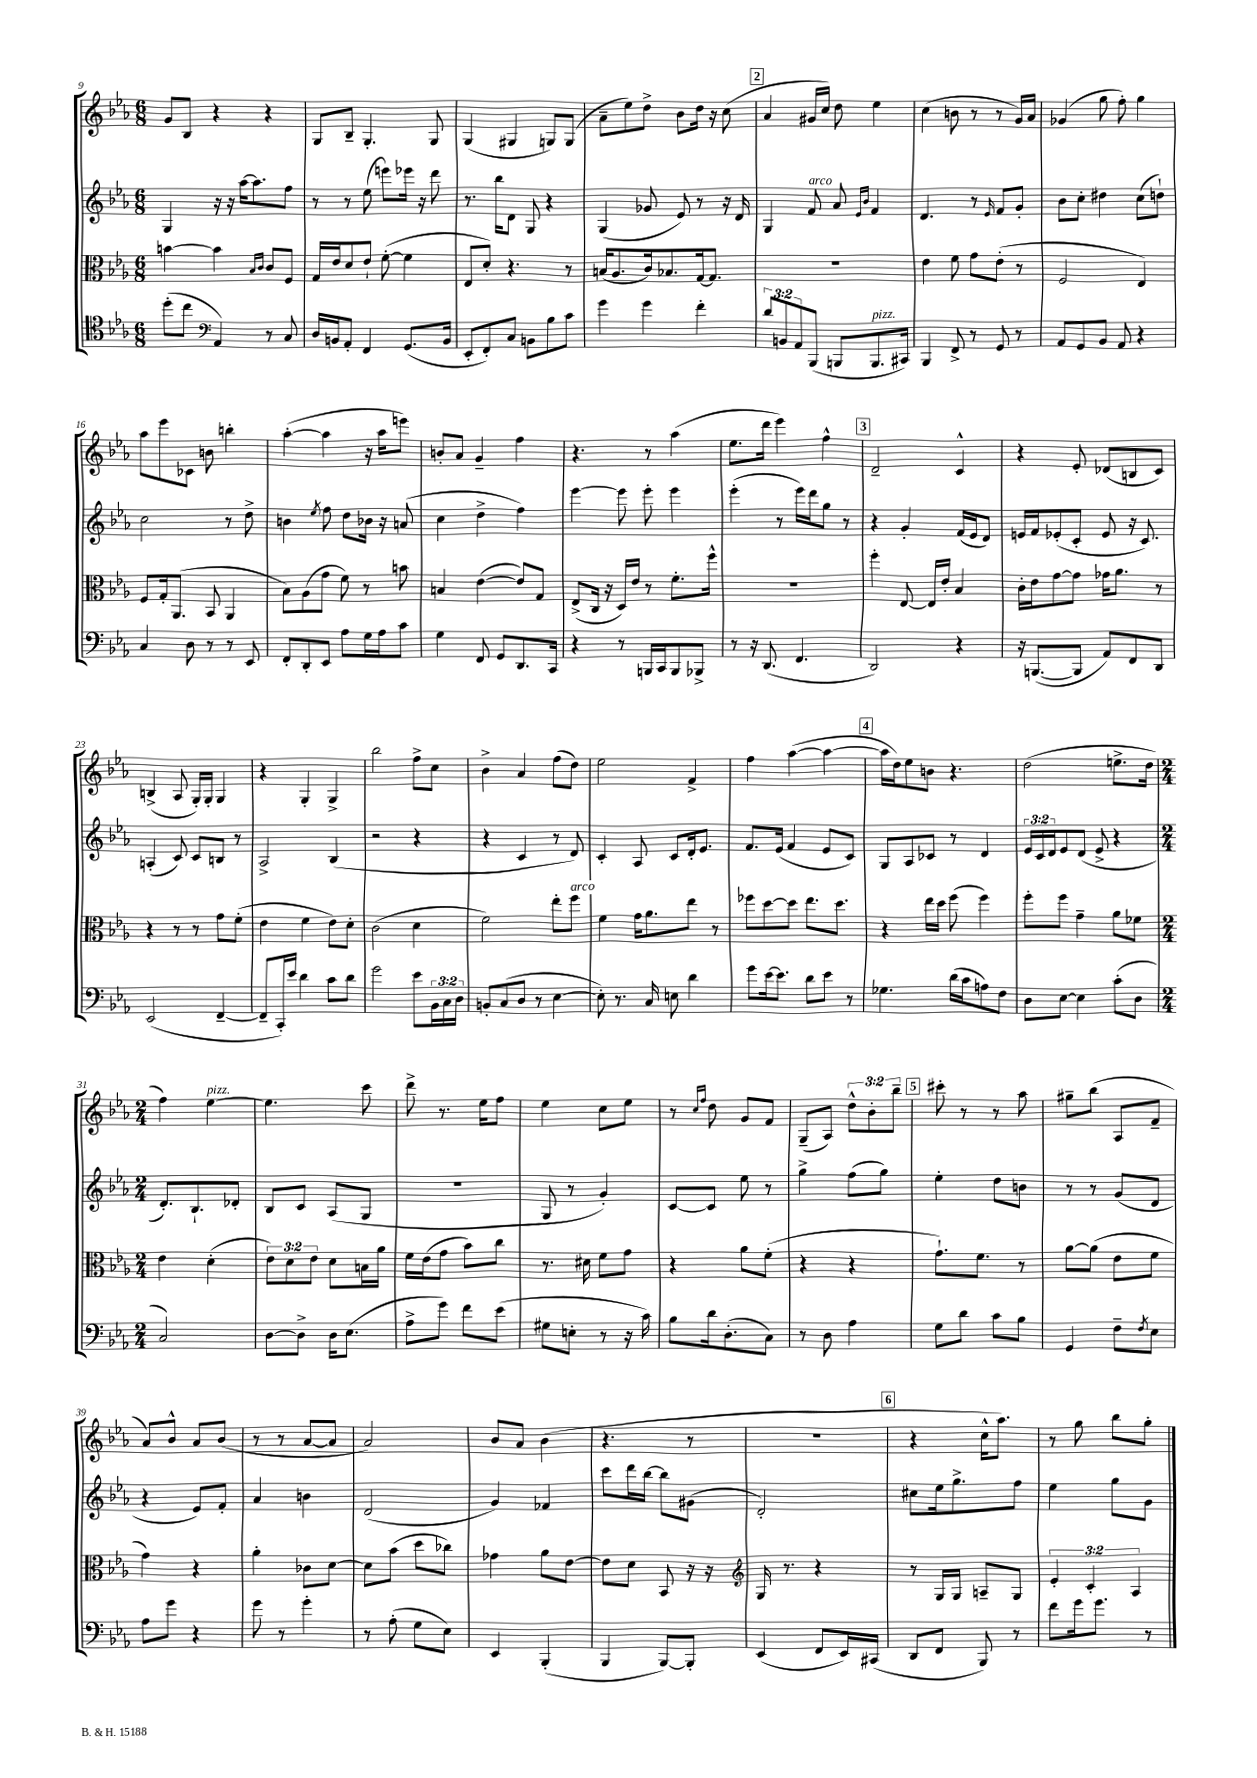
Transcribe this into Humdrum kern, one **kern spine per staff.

**kern	**kern	**kern	**kern
*part4	*part3	*part2	*part1
*staff4	*staff3	*staff2	*staff1
*clefC4	*clefC3	*clefG2	*clefG2
*k[b-e-a-]	*k[b-e-a-]	*k[b-e-a-]	*k[b-e-a-]
*M6/8	*M6/8	*M6/8	*M6/8
=9	=9	=9	=9
(8dd'\L	[4bn\	4G/	8g/L
8cc\J	.	.	8B-/J
*clefF4	*	*	*
4AA-/)	4b\]	16r	4r
.	.	16r	.
.	.	[16aa-\KL	.
.	.	8.aa-\]	.
.	16qqB-/LL	.	.
.	16qqc/JJ	.	.
8r	8c/L	.	4r
8C/	8F/J	8ff\J	.
=10	=10	=10	=10
16D/LL	16G/LL	8r	8G/L
16BBn/J	16e-/J	.	.
8AA-'/J	8d/	8r	8B-~/J
4FF/	8e-`/J	(8ee-\	4.G'/
.	([8f'\	8eeen\L)	.
(8.GG/L	4f\]	16eee-X\Jk	.
.	.	16r	.
.	.	8ddd\	8G/
16BB/Jk	.	.	.
=11	=11	=11	=11
8EE-'/L	8E-/L	8.r	(4G/
8FF'/)	8d'/J)	.	.
.	.	16bb-\KL	.
8C/J	4.r	8d\J	4G#X/
8BBn\L	.	8G/	.
8B-\	.	4r	8Gn/L)
8c\J	8r	.	(8G/J
=12	=12	=12	=12
4g\	(16Bn/KL	(4G/	8a-~\L
.	8.A-/	.	.
.	.	.	8ee-\)
4g\	16c/k)	8g-X/	8dd^\J
.	8.B-X/	.	.
.	.	8e-/)	8b-\L
4f'\	[16G/k	8r	16dd\Jk
.	8.G/J]	.	16r
.	.	16r	(8cc\
.	.	16d/	.
!!LO:REH:place=s1:t=2
=13	=13	=13	=13
12d/L	2.r	4G/	4a-/
12BBn/	.	.	.
12AA-/	.	.	.
!	!	!LO:TX:a:i:t=arco	!
(8BBB-/J	.	8f/	16g#X/LL
.	.	.	16cc/JJ)
8BBBn/L	.	8a-/	8dd\
.	.	16qqe-/LL	.
.	.	16qqb-/JJ	.
!LO:TX:a:i:t=pizz.	!	!	!
8.BBB/	.	4f/	4ee-\
16CC#X/Jk)	.	.	.
=14	=14	=14	=14
4BBB-/	4e-\	4.d/	(4cc\
8FF^/	8f\	.	8bn\
8r	8g\L	8r	8r
.	.	16qqe-/	.
8GG/	(8e-'\J	8f/L	8r
8r	8r	8g'/J	16g/LL)
.	.	.	16a-/JJ
=15	=15	=15	=15
8AA-/L	2F/	8b-\L	(4g-X/
8GG/	.	8cc'\J	.
8BB-/J	.	4dd#X\	8gg\
8AA-/	.	.	8ff'\)
4r	4E-/)	(8cc\L	4gg\
.	.	8ddn`\J)	.
!!LO:LB:g=z
=16	=16	=16	=16
4C/	8F/L	2cc\	8aa-\L
.	16G'/k	.	8eee-\
.	(8.AA-/J	.	.
8D\	.	.	8c-X\J
8r	8BB-/	.	8bn\
8r	4AA-/	8r	4bbn'\
8EE-/	.	8dd^\	.
=17	=17	=17	=17
8FF'/L	8B-\L)	4bn\	([4aa-'\
8DD'/	(8A-\	.	.
.	.	8qee-/	.
8EE-/J	8g\J	8ff\	4aa-\]
8A-\L	8f\)	8dd\L	.
16G\L	8r	16b-X\Jk	16r
16A-\J	.	16r	16aa-\KL
8c\J	8bn\	(8an/	8eeen\J)
=18	=18	=18	=18
4G\	4Bn/	4cc\	8bn'/L
.	.	.	8a-/J
8FF/	([4e-\	4dd^\	4g~/
8GG/L	.	.	.
8.DD/	8e-/L])	4ff\)	4ff\
.	8G/J	.	.
16CC/Jk	.	.	.
=19	=19	=19	=19
4r	(8E-^/L	[4eee-\	4.r
.	16C/Jk	.	.
.	16r	.	.
8r	16D/LL)	8eee-\]	.
.	16e-/JJ	.	.
16BBBn/LL	8r	8eee-'\	8r
16CC/J	.	.	.
8BBB/	8.f'\L	4eee-\	(4aa-\
8BBB-X^/J	.	.	.
.	16ff^^\Jk	.	.
=20	=20	=20	=20
8r	2.r	(4eee-'\	8.ee-\L
16r	.	.	.
(8.DD/	.	.	16ddd\Jk
.	.	8r	4eee-\)
4.FF/	.	16eee-\LL)	.
.	.	16ddd\J	.
.	.	8gg\J	4ff^^\
.	.	8r	.
!!LO:REH:place=s1:t=3
=21	=21	=21	=21
2DD/)	4ff'\	4r	2d~/
.	[8E-/	4g'/	.
.	16E-/LL]	.	.
.	16e-'/JJ	.	.
4r	4B-/	(16f/LL	4c^^/
.	.	16e-/J	.
.	.	8d/J)	.
=22	=22	=22	=22
16r	16c'\LL	16en/LL	4r
([8.BBBn/L	16e-\J	16f/J	.
.	[8g\	(8e-X'/	.
8BBB/J]	8g\J]	8c'/J	8e-'/
8AA-/L)	16g-X\KL	8e-/	(8d-X/L
.	8.a-\J	.	.
8FF/	.	16r	8Bn/
.	.	8.c/)	.
8DD/J	8r	.	8c/J)
!!LO:LB:g=z
=23	=23	=23	=23
(2EE-/	4r	(4An'/	(4Bn^/
.	8r	8c/)	8A-/
.	8r	8c/L	16G'/LL)
.	.	.	16G'/JJ
[4FF~/	8g\L	8Bn/J	4G/
.	(8f'\J	8r	.
=24	=24	=24	=24
8FF~/L]	4e-\	2A-^/	4r
16CC'/L)	.	.	.
16e-/JJ	.	.	.
4d\	4f\	.	4G'/
8c\L	8e-\L)	(4B-/	4G^/
8d\J	8d'\J	.	.
=25	=25	=25	=25
2g\	(2c\	2r	2bb-\
8e-\L	4d\	4r	8ff^\L
24BB-\L	.	.	8cc\J
24C\	.	.	.
24D\JJ	.	.	.
=26	=26	=26	=26
8BBn'/L	2f\)	4r	4b-^\
(8C/	.	.	.
8D/J	.	4c/	4a-/
8r	.	.	.
[4E-\	8ee-'\L	8r	(8ff\L
!	!LO:TX:a:i:t=arco	!	!
.	8ff\J	8d/)	8dd\J)
=27	=27	=27	=27
8E-'\])	4f\	4c'/	2ee-\
8.r	.	.	.
.	16g\KL	8A-/	.
16C/	8.a-\	.	.
8En\	.	8c/L	.
4d\	8ee-\J	16d'/k	4f^/
.	.	8.e-/J	.
.	8r	.	.
=28	=28	=28	=28
8g\L	8ff-X\L	8.f/L	4ff\
[16e-\k	[8dd\	.	.
8.e-\J]	.	(16e-/Jk	.
.	8dd\J]	4f/	([4aa-\
8d\L	8.ee-\L	.	.
8e-\J	.	8e-/L	4aa-\_
.	8.dd\J	.	.
8r	.	8c/J)	.
!!LO:REH:place=s1:t=4
=29	=29	=29	=29
4.G-X\	4r	8G/L	16aa-\LL]
.	.	.	16dd\J)
.	.	8A-/	8ee-\
.	16ee-\LL	8c-X/J	8bn\J
.	16dd\JJ	.	.
(16d\LL	(8ff\	8r	4.r
16c\J	.	.	.
8An\)	4ff\)	4d/	.
8F\J	.	.	.
=30	=30	=30	=30
8D\L	8ff'\L	24e-/LL	(2dd\
.	.	24c/	.
.	.	24d/J	.
[8E-\J	8ff\J	8e-/	.
4E-\]	4g~\	(8d/J	.
.	.	8e-^/	.
(8c'\L	8a-\L	4r	8.een^\L
8D\J	8f-X\J	.	.
.	.	.	16dd\Jk
!!LO:LB:g=z
=31	=31	=31	=31
*M2/4	*M2/4	*M2/4	*M2/4
2C/)	4e-\	8.d'/L)	4ff\)
.	.	8.B-`/	.
!	!	!	!LO:TX:a:i:t=pizz.
.	(4d'\	.	[4ee-\
.	.	8d-X'/J	.
=32	=32	=32	=32
[8D\L	12e-\L)	8B-/L	4.ee-\]
.	12d\	.	.
8D^\J]	.	8c/J	.
.	12e-\J	.	.
16D\KL	8d\L	(8A-/L	.
(8.E-\J	.	.	.
.	16Bn\L	8G/J	8ccc\
.	16a-\JJ	.	.
=33	=33	=33	=33
8A-^\L	16f\LL	2r	8ddd^\
.	(16e-\J	.	.
8g\J)	8g\J	.	8.r
8f\L	8b-\L)	.	.
.	.	.	16ee-\KL
(8e-\J	8cc\J	.	8ff\J
=34	=34	=34	=34
8G#X\L	8.r	8G/	4ee-\
8En'\J	.	8r	.
.	16d#X\	.	.
8r	8f\L	4g'/)	8cc\L
16r	8g\J	.	8ee-\J
16c\)	.	.	.
=35	=35	=35	=35
8B-\L	4r	[8c/L	8r
.	.	.	16qqcc/LL
.	.	.	16qqff/JJ
16d\k	.	8c/J]	8dd\
(8.D'\	.	.	.
.	8a-\L	8ee-\	8g/L
8C\J)	(8f'\J	8r	8f/J
=36	=36	=36	=36
8r	4r	4gg^\	(8G~/L
8D\	.	.	8A-/J)
4A-\	4r	(8ff\L	12dd^^\L
.	.	.	12b-'\
.	.	8gg\J)	.
.	.	.	12bb-~\J
!!LO:REH:place=s1:t=5
=37	=37	=37	=37
8G\L	8.g`\L)	4ee-'\	8ccc#X'\
8d\J	.	.	8r
.	8.f\J	.	.
8c\L	.	8dd\L	8r
8B-\J	8r	8bn\J	8aa-\
=38	=38	=38	=38
4GG/	[8a-\L	8r	8gg#X~\L
.	(8a-\J]	8r	(8bb-\J
8F~\L	8e-\L	(8g/L	8A-/L
8qF/	.	.	.
8E-\J	8f\J	8d/J	8f~/J
!!LO:LB:g=z
=39	=39	=39	=39
8A-\L	4g\)	4r	8a-/L)
8g\J	.	.	8b-^^/J
4r	4r	8e-/L)	8a-/L
.	.	8f'/J	(8b-/J
=40	=40	=40	=40
8g\	4a-'\	4a-/	8r
8r	.	.	8r
4g'\	8c-X\L	4bn\	[8a-/L
.	[8d\J	.	8a-/J]
=41	=41	=41	=41
8r	8d\L]	(2d/	2a-/)
(8A-'\	(8b-\J	.	.
8G\L	8dd\L	.	.
8E-\J)	8cc-X\J)	.	.
=42	=42	=42	=42
4EE-/	4g-X\	4g/)	8b-/L
.	.	.	8a-/J
(4BBB-'/	8a-\L	4f-X/	(4b-\
.	[8e-\J	.	.
=43	=43	=43	=43
4BBB-/	8e-\L]	8ccc\L	4.r
.	8d\J	16ddd\L	.
.	.	[16bb-\JJ	.
[8BBB-/L)	8BB-/	8bb-\L]	.
8BBB-'/J]	16r	(8g#X\J	8r
.	16r	.	.
=44	=44	=44	=44
*	*clefG2	*	*
(4EE-/	16G/	2d'/)	2r
.	8.r	.	.
8FF/L	4r	.	.
16EE-/L)	.	.	.
(16CC#X/JJ	.	.	.
!!LO:REH:place=s1:t=6
=45	=45	=45	=45
8DD/L	8r	8cc#X\L	4r
8FF/J	16G/LL	16ee-\k	.
.	16G/JJ	8.gg^\	.
8BBB-/)	8An~/L	.	16cc^^\KL
.	.	.	8.aa-\J)
8r	8G/J	8ff\J	.
=46	=46	=46	=46
8f\L	6e-'/	4ee-\	8r
16g\k	.	.	8gg\
.	6c'/	.	.
8.g\J	.	.	.
.	.	8gg\L	8bb-\L
.	6A-/	.	.
8r	.	8g\J	8gg'\J
==	==	==	==
*-	*-	*-	*-
